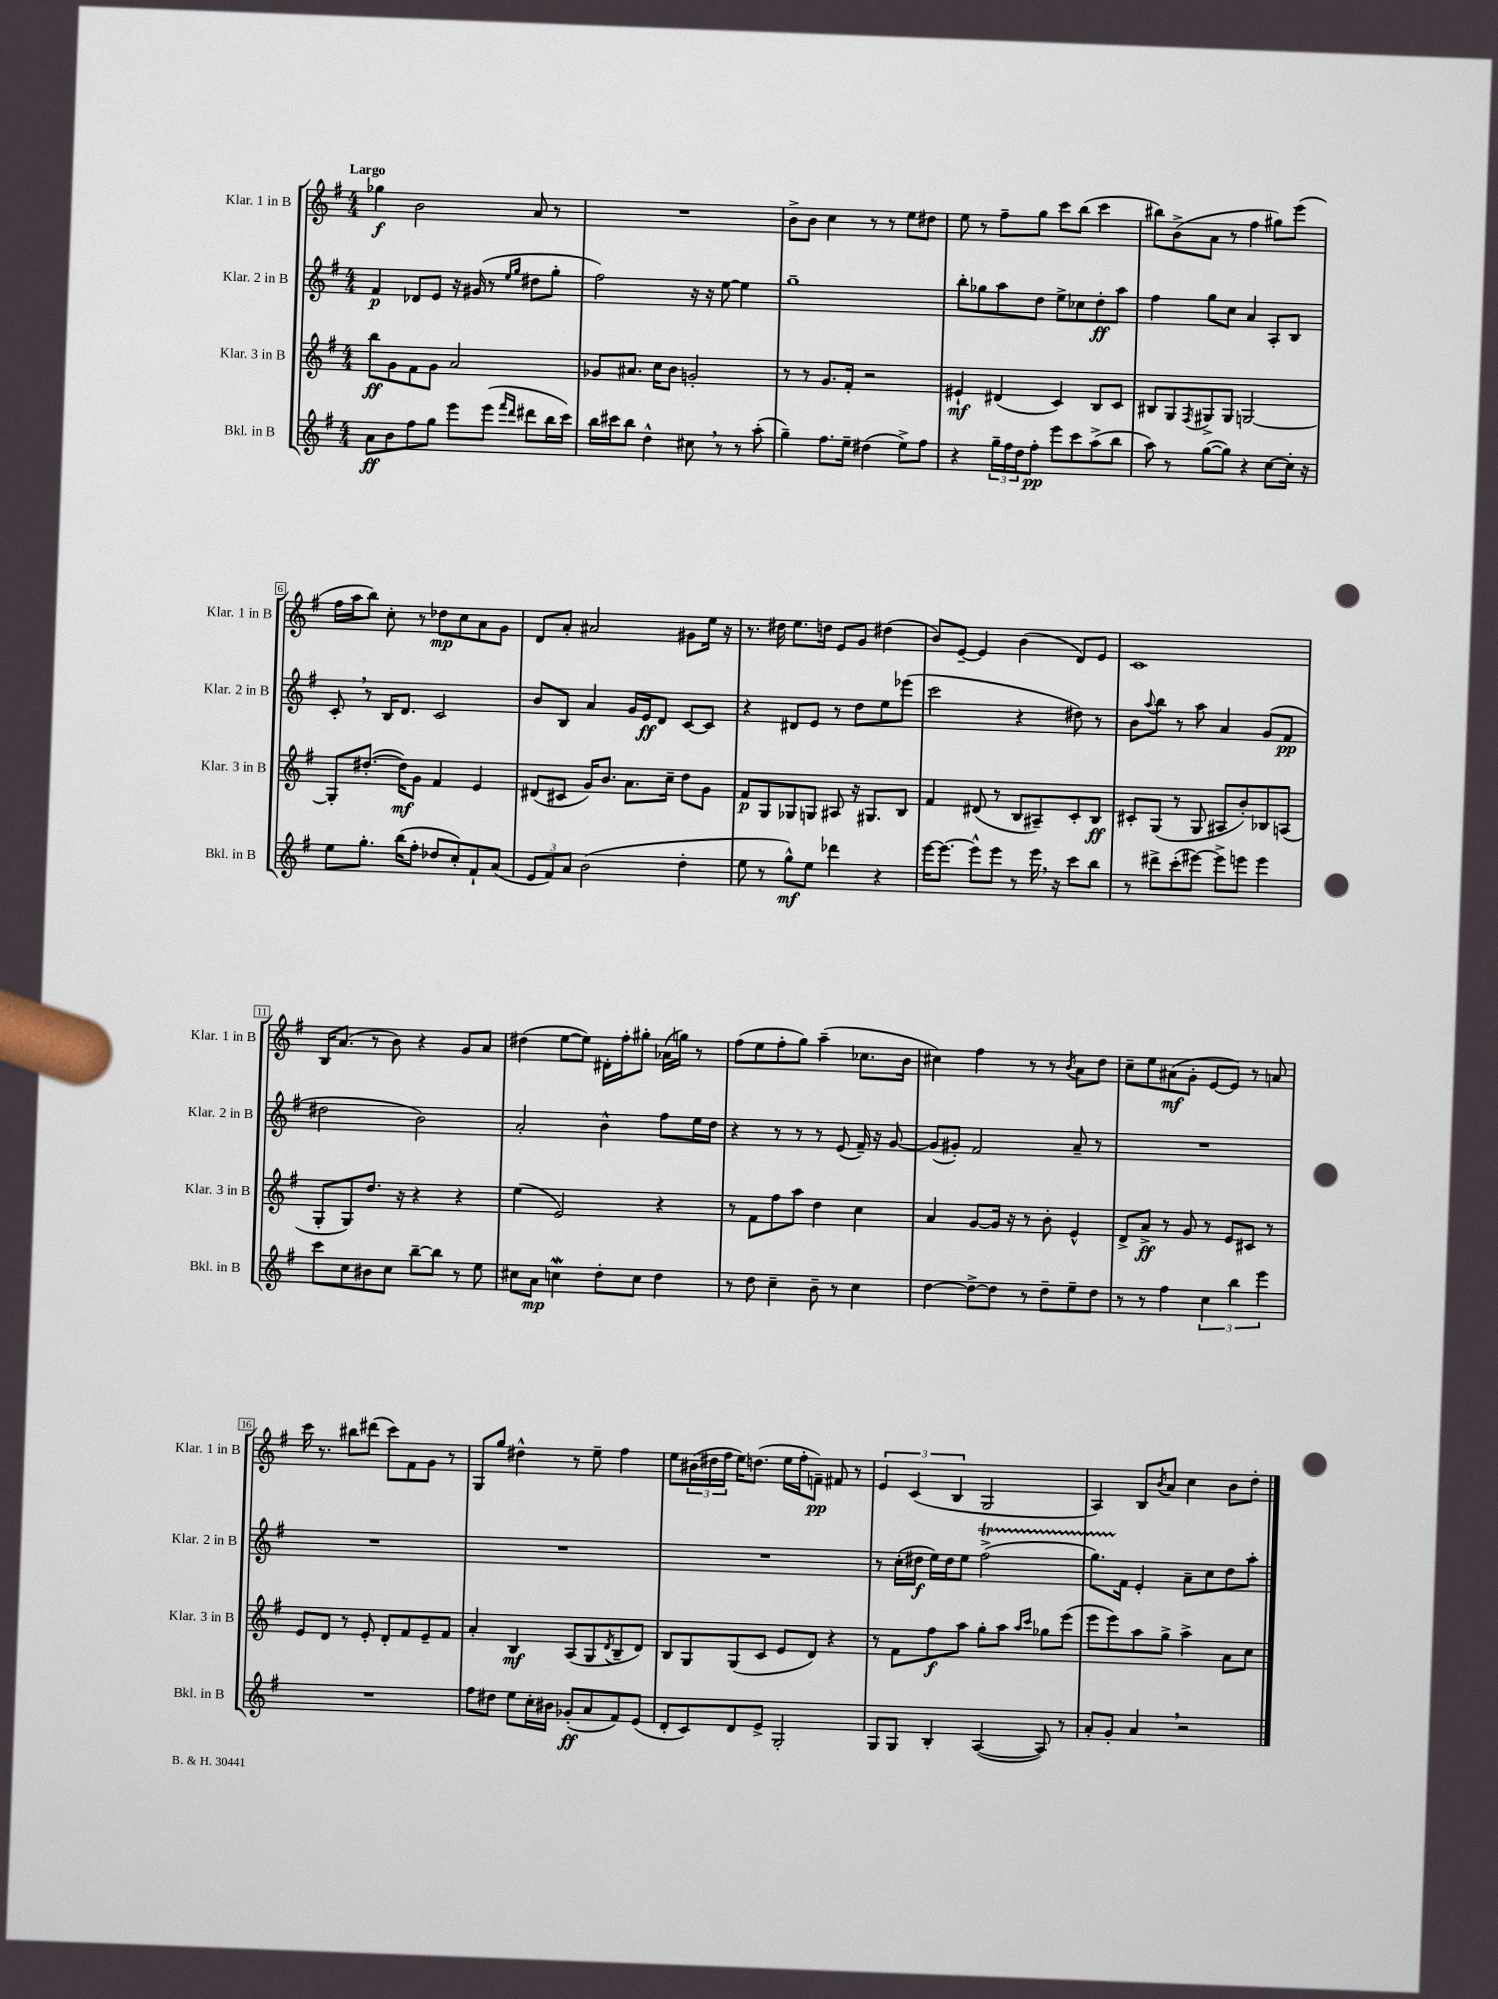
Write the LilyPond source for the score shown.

<<
\new StaffGroup <<
\new Staff = "s0" \with { instrumentName = "Klar. 1 in B" shortInstrumentName = "Klar. 1 in B" } {
    \clef treble \key g \major \numericTimeSignature \time 4/4 \tempo "Largo"
    ges''4\f b'2 a'8 r8 |
    R1 |
    b'8-> b'8 c''4 r8 r8 e''8 dis''8 |
    e''8 r8 fis''8-- g''8 c'''8 b''8( c'''4 |
    bis''8) b'8->( a'8 r8 fis''4 gis''8) e'''8( |
    fis''16 a''16 b''8) c''8-. r8 des''8\mp c''8 a'8 g'8 |
    d'8 a'8-. ais'2 gis'8 e''16 r16 |
    r8. dis''16 e''8. d''16 e'8 g'8 dis''4( |
    b'8) e'8~-- e'4 b'4( d'8) e'8 |
    c'1 |
    b16 a'8.( r8 b'8) r4 g'8 a'8 |
    dis''4( e''8~ e''8) dis'16-. fis''16-. gis''8-. aes'16( g''16) r8 |
    fis''8( e''8 fis''8-. g''8) a''4--( ces''8. b'16 |
    cis''4) fis''4 r8 r8 \acciaccatura { b'8 } a'8 d''8 |
    c''8-- e''8 ais'8\mf( g'8-. e'8~ e'8) r8 a'8 |
    c'''16 r8. bis''8 dis'''8( c'''8) fis'8 g'8 r8 |
    g8 g''8 dis''4-^ r8 e''8-- fis''4 |
    e''8 \tuplet 3/2 { bis'16( dis''16 fis''16 } e''16) d''8.( e''16 fis''16-. f'8--\pp) fis'8 r8 |
    \tuplet 3/2 { e'4 c'4( b4 } g2 |
    a4) b8 \acciaccatura { b'8 } a'8 c''4 b'8 d''8-. \bar "|." |
}
\new Staff = "s1" \with { instrumentName = "Klar. 2 in B" shortInstrumentName = "Klar. 2 in B" } {
    \clef treble \key g \major \numericTimeSignature \time 4/4
    fis'4\p des'8 e'8 r16 gis'16( r8 \grace { e''16 g''16 } dis''8 g''8-. |
    fis''2) r16 r16 e''8~ e''4 |
    g''1-- |
    b''8-. ges''8 a''8 d''8 e''8-> ces''8 d''8-.\ff a''8 |
    fis''4 g''8 c''8 a'4 a8-. b8 |
    c'8-. \breathe r8 b16 d'8. c'2 |
    b'8 b8 a'4 g'16 e'16\ff d'8 c'8~ c'8 |
    r4 dis'8 e'8 r8 d''8 e''8 ees'''8( |
    c'''2 r4 dis''8) r8 |
    b'8 \appoggiatura { a''8 } b''8 r8 a''8 a'4 g'8( fis'8\pp |
    dis''2 b'2) |
    a'2-. b'4-^ fis''8 e''16 d''16 |
    r4 r8 r8 r8 e'8( fis'16--) r16 g'8~ |
    g'8( gis'8-.) fis'2 a'8-- r8 |
    R1 |
    R1 |
    R1 |
    R1 |
    r8 c''16-.( dis''16\f e''16) dis''16 e''8 fis''2->\startTrillSpan( |
    g''8.) fis'16\stopTrillSpan e'4-. a'8-- c''8 d''8 a''8-. \bar "|." |
}
\new Staff = "s2" \with { instrumentName = "Klar. 3 in B" shortInstrumentName = "Klar. 3 in B" } {
    \clef treble \key g \major \numericTimeSignature \time 4/4
    b''8\ff g'8 fis'8 g'8 a'2 |
    ges'8 ais'8. c''16 b'8 g'2-. |
    r8 r8 g'8. fis'16-. r2 |
    eis'4-!\mf dis'4( c'4) b8 c'8 |
    bis8 g8 \acciaccatura { fis8 } gis8-> gis8 g2~ |
    g8-. dis''8.~-.( dis''16\mf) g'8 fis'4 e'4 |
    dis'8( cis'8 g'16) b'8. a'8. c''16-- d''8 g'8 |
    fis'8\p g8 ges8 g8 ais8 r16 gis8. b8 |
    fis'4 dis'8( r8 b8 ais8--) c'8-. b8\ff |
    cis'8-. g8( r8 g8 ais8 b'8-.) bes8 a8( |
    g8-. g8) d''8. r16 r4 r4 |
    e''4( e'2) r4 |
    r8 fis'8 fis''8 a''8 d''4 c''4 |
    a'4 g'8~ g'16 r16 r8 b'8-. e'4-^ |
    d'8-> a'8->\ff r8 g'8 r8 e'8 cis'8 r8 |
    e'8 d'8 r8 e'8-. d'8-. fis'8 e'8-- fis'8 |
    a'4-. b4\mf a8( g8 \acciaccatura { d'8 } b8-- d'8) |
    b8 g8 g8( c'8 e'8 d'8) r4 |
    r8 fis'8 fis''8\f a''8 g''8-. a''8 \grace { a''16 c'''16 } ges''8 e'''8( |
    e'''8 e'''8) a''8 g''8-> a''4-> a'8 c''8 \bar "|." |
}
\new Staff = "s3" \with { instrumentName = "Bkl. in B" shortInstrumentName = "Bkl. in B" } {
    \clef treble \key g \major \numericTimeSignature \time 4/4
    a'8\ff b'8 fis''8 g''8 e'''8 e'''8( \grace { fis'''16 d'''16 } dis'''8 b''16 c'''16) |
    b''16 cis'''16 b''8 d''4-^ cis''8 \breathe r8 r8 a''8-.( |
    g''4--) fis''8. e''16-- dis''4( e''8->) fis''8 |
    r4 \tuplet 3/2 { g''16-- fis''16 d''16 } fis''8-.\pp e'''8 c'''8 a''8->( b''8 |
    a''8) r8 g''8~( g''8) r4 c''8~ c''16-. r16 |
    e''8 g''8.-. b''16( fis''8-. des''8 c''8-.) fis'8-! a'8( |
    \tuplet 3/2 { e'8 fis'8) a'8 } b'2( d''4-. |
    e''8 r8 g''8-^\mf) e''8 des'''4 r4 |
    e'''16~ e'''8.~ e'''8-^ e'''8 r8 e'''16 \breathe r16 c'''8 b''8 |
    r8 dis'''8-> c'''8-.( eis'''8~) eis'''8-> e'''8 e'''4 |
    c'''8 c''8 bis'8 c''8 b''8~-- b''8 r8 e''8 |
    cis''8 a'8\mp c''4\mordent d''8-. c''8 d''4 |
    r8 d''8 c''4-- b'8-- r8 c''4 |
    d''4~ d''8~-> d''8 r8 d''8-- e''8-- d''8 |
    r8 r8 fis''4 \tuplet 3/2 { c''4 b''4 e'''4 } |
    R1 |
    fis''8 dis''8 e''8 c''16-. bis'16 ges'8-.\ff( a'8 fis'8) e'8( |
    d'8-. c'8) d'8 e'8-> g2-. |
    g8 g8 b4-. a4~( a8) r8 |
    a'8-. g'8-. a'4 \breathe r2 \bar "|." |
}
>>
>>
\layout { \context { \Score \override BarNumber.stencil = #(make-stencil-boxer 0.1 0.3 ly:text-interface::print) } }
